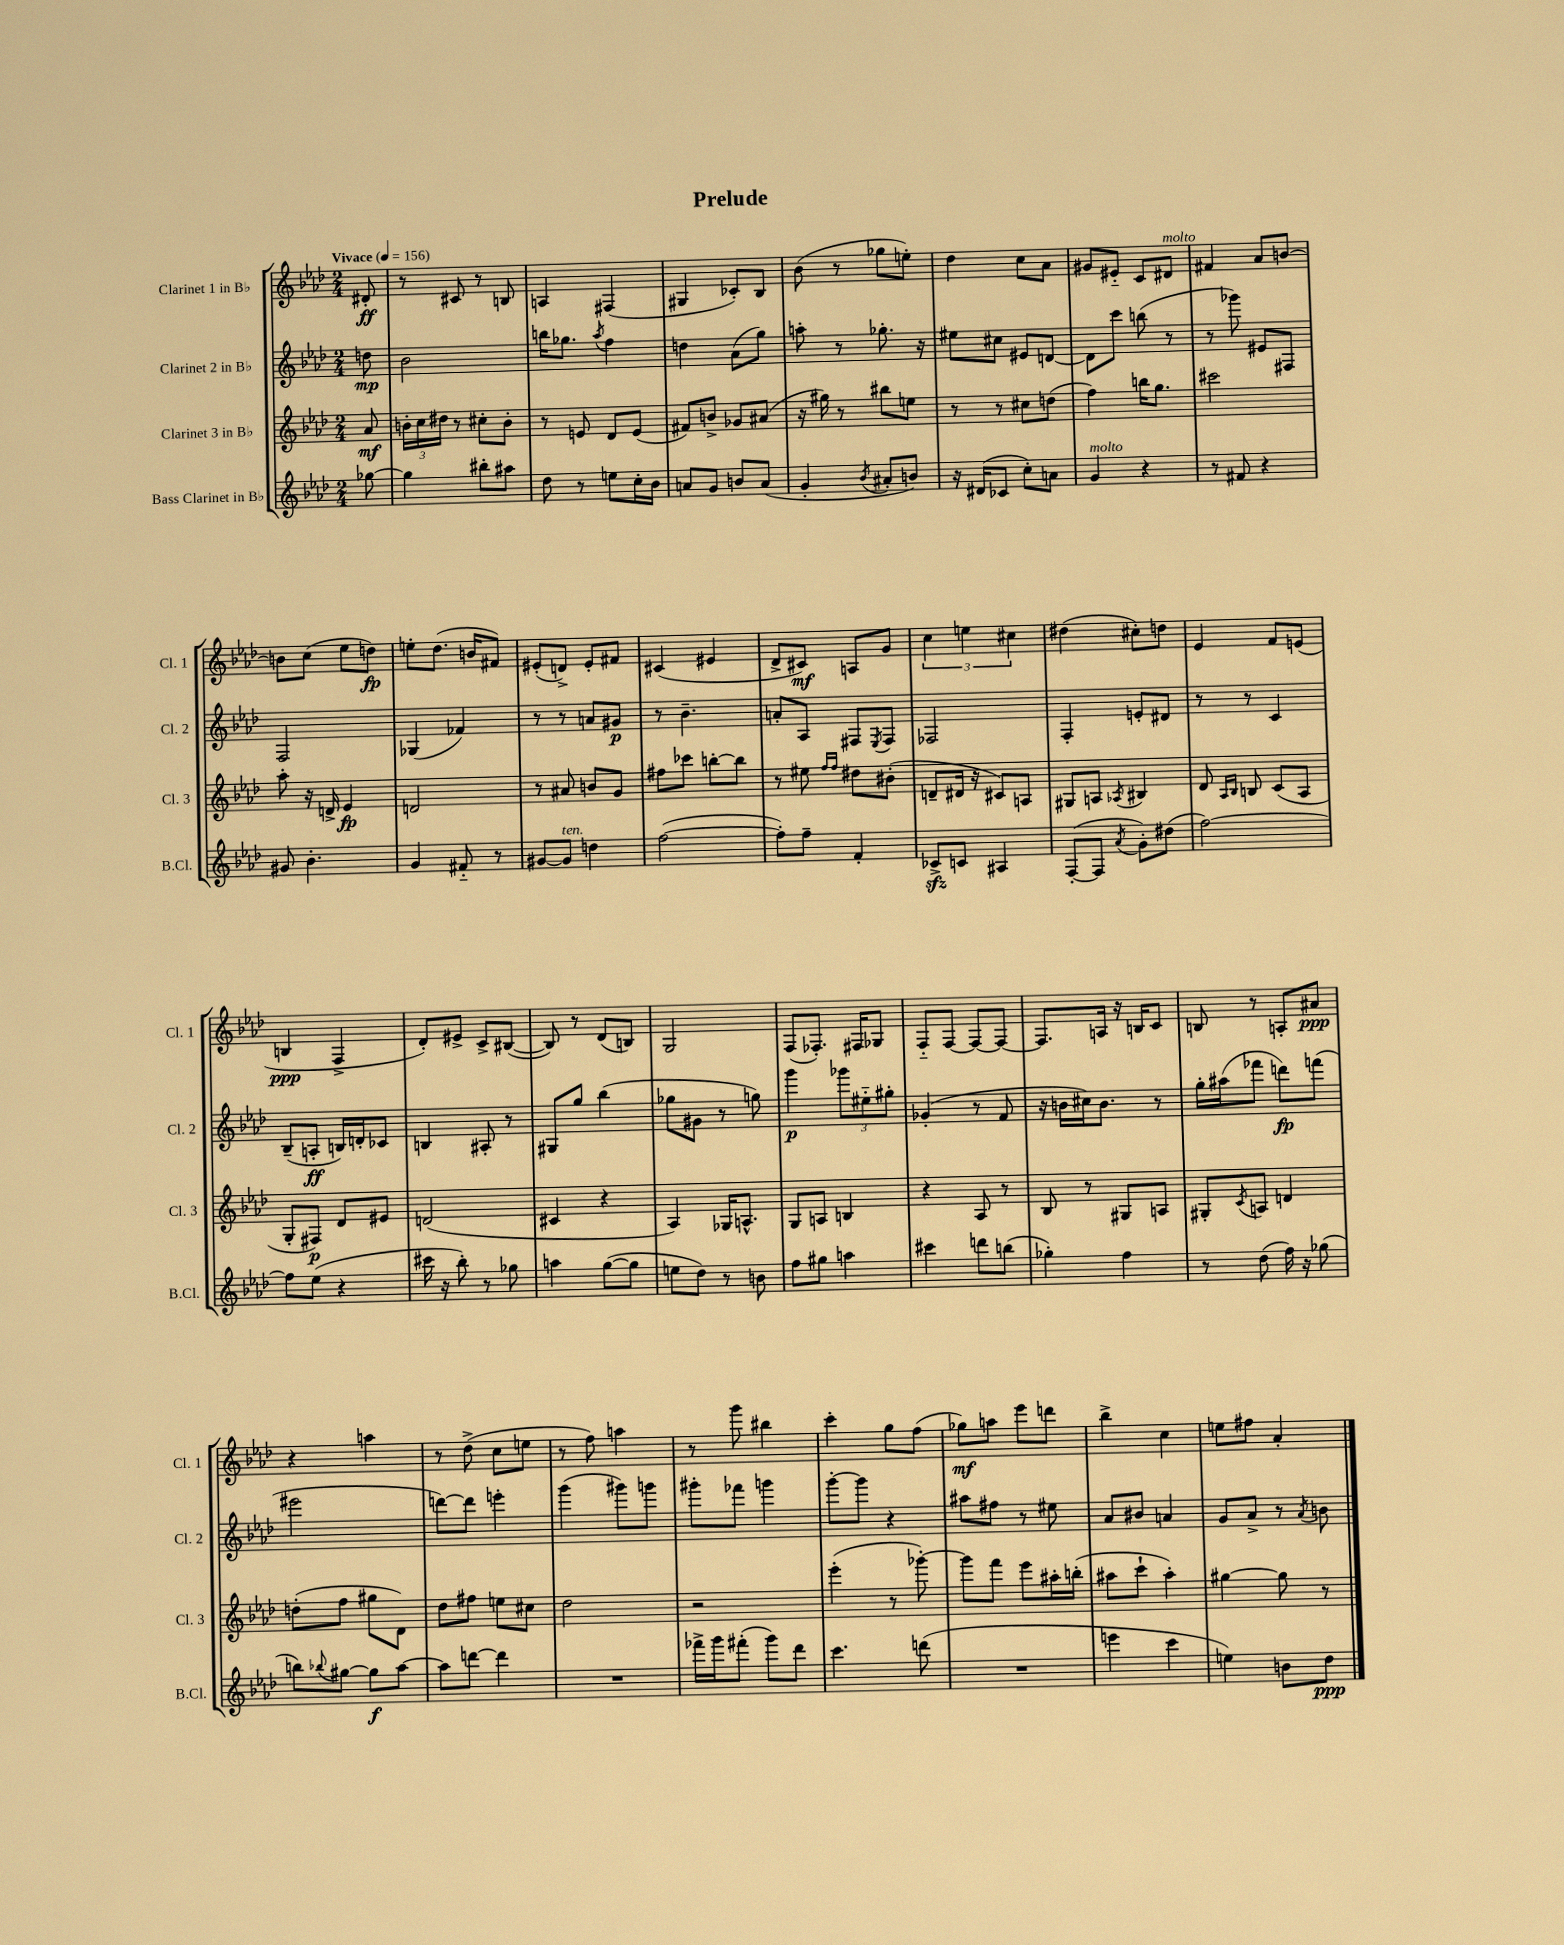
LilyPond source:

\header { title = "Prelude" }
<<
\new StaffGroup <<
\new Staff = "s0" \with { instrumentName = "Clarinet 1 in Bb" shortInstrumentName = "Cl. 1" } {
    \clef treble \key aes \major \numericTimeSignature \time 2/4 \partial 8 \tempo "Vivace" 4 = 156
    dis'8-.\ff |
    r8 cis'8 r8 b8 |
    a4 fis4( |
    gis4 ces'8-.) bes8 |
    bes'8( r8 ges''8 e''8-.) |
    des''4 c''8 aes'8 |
    gis'8 eis'8-_ c'8 dis'8^\markup { \italic "molto" } |
    fis'4 aes'8 b'8~ |
    b'8 c''8( ees''8 d''8\fp) |
    e''8-. des''8.( b'16 fis'8) |
    eis'8-.( d'8->) eis'8-. fis'8 |
    cis'4( eis'4 |
    des'8-> cis'8\mf) a8 g'8 |
    \tuplet 3/2 { c''4 e''4 cis''4 } |
    dis''4( cis''8-.) d''8 |
    ees'4 f'8 e'8( |
    b4\ppp f4-> |
    des'8-.) eis'8-> c'8-> bis8~( |
    bis8) r8 des'8( b8) |
    g2 |
    f8( fes8.-.) fis16 ges8 |
    f8-_ f8~ f8~ f8~ |
    f8. a16 r16 b16 c'8 |
    b8 r8 a8-. ais'8\ppp |
    r4 a''4 |
    r8 des''8->( c''8 e''8 |
    r8 f''8) a''4 |
    r8 g'''8 bis''4 |
    c'''4-. g''8 f''8( |
    ges''8\mf) a''8 ees'''8 d'''8 |
    bes''4-> c''4 |
    e''8 fis''8 aes'4-. \bar "|." |
}
\new Staff = "s1" \with { instrumentName = "Clarinet 2 in Bb" shortInstrumentName = "Cl. 2" } {
    \clef treble \key aes \major \numericTimeSignature \time 2/4 \partial 8
    d''8\mp |
    bes'2 |
    b''16 ges''8. \acciaccatura { aes''8 } f''4 |
    d''4 aes'8( g''8) |
    a''8-. r8 ges''8.-. r16 |
    eis''8 cis''8 eis'8 d'8~ |
    d'8 c'''8 b''8( r8 |
    r8 ges'''8) eis'8 fis8 |
    f2 |
    ges4( fes'4) |
    r8 r8 a'8 gis'8\p |
    r8 bes'4.-- |
    a'8-. aes8 fis8 \acciaccatura { ees8 } fis8 |
    fes2 |
    f4-. e'8-. dis'8 |
    r8 r8 c'4 |
    bes8--( a8-.\ff b16) d'16-. ces'8 |
    b4 ais8-. r8 |
    gis8 g''8 bes''4( |
    ges''8 gis'8 r8 g''8) |
    g'''4\p \tuplet 3/2 { ges'''8 eis''8-_ gis''8-. } |
    ges'4-.( r8 f'8 |
    r16 b'16 cis''16) b'8. r8 |
    g''16-. ais''16( fes'''8 d'''8\fp) f'''8( |
    eis'''2 |
    d'''8~) d'''8 e'''4-. |
    g'''4( gis'''8) g'''8 |
    gis'''8-. fes'''8 g'''4 |
    g'''8~-. g'''8 r4 |
    ais''8 fis''8 r8 eis''8 |
    aes'8 bis'8 a'4 |
    g'8 aes'8-> r8 \acciaccatura { aes'8 } b'8 \bar "|." |
}
\new Staff = "s2" \with { instrumentName = "Clarinet 3 in Bb" shortInstrumentName = "Cl. 3" } {
    \clef treble \key aes \major \numericTimeSignature \time 2/4 \partial 8
    aes'8\mf |
    \tuplet 3/2 { b'16-. c''16 dis''16 } r8 cis''8-. b'8-. |
    r8 e'8 des'8 e'8( |
    fis'8) b'8-> ges'8 ais'8( |
    r16 gis''16) r8 bis''8 e''8 |
    r8 r8 cis''8 d''8( |
    f''4) b''16 g''8. |
    cis'''2 |
    aes''8-. r16 d'16-> ees'4\fp |
    d'2 |
    r8 ais'8 b'8 g'8 |
    fis''8 ces'''8 b''8~-. b''8 |
    r8 eis''8 \grace { f''16 f''16 } dis''8 bis'8-.( |
    d'8-- dis'16 r16 cis'8) a8 |
    gis8 a8 \acciaccatura { aes8 } bis4 |
    des'8 \grace { aes16 bes16 } b8 c'8( aes8 |
    g8-. fis8\p) des'8 eis'8 |
    d'2( |
    cis'4 r4 |
    aes4) ges16 a8.-^ |
    g8 a8 b4 |
    r4 aes8 r8 |
    bes8 r8 gis8 a8 |
    gis8-. \acciaccatura { c'8 } a8 d'4 |
    d''8-.( f''8 gis''8 des'8) |
    des''8 fis''8 e''8 cis''8 |
    des''2 |
    r2 |
    ees'''4-.( r8 ges'''8~-.) |
    ges'''8 f'''8 ees'''8 ais''16-. b''16-.( |
    ais''8 c'''8-! ais''4-.) |
    gis''4~ gis''8 r8 \bar "|." |
}
\new Staff = "s3" \with { instrumentName = "Bass Clarinet in Bb" shortInstrumentName = "B.Cl." } {
    \clef treble \key aes \major \numericTimeSignature \time 2/4 \partial 8
    ges''8~ |
    ges''4 bis''8-. ais''8 |
    des''8 r8 e''8 c''16-. bes'16 |
    a'8 g'8 b'8 a'8( |
    g'4-. \acciaccatura { bes'8 } ais'8-. b'8) |
    r16 dis'16( ces'8 c''8-.) a'8 |
    g'4^\markup { \italic "molto" } r4 |
    r8 fis'8 r4 |
    gis'8 bes'4.-. |
    g'4 fis'8-_ r8 |
    gis'8~ gis'8^\markup { \italic "ten." } d''4 |
    f''2~( |
    f''8-.) f''8-- f'4-. |
    ces'8->\sfz c'8 ais4 |
    f8~-.( f8 \acciaccatura { aes'8 } g'8-.) dis''8( |
    f''2~) |
    f''8 ees''8( r4 |
    cis'''16 r16 bes''8-.) r8 ges''8 |
    a''4 g''8~( g''8 |
    e''8 des''8) r8 b'8 |
    f''8 gis''8 a''4 |
    cis'''4 d'''8 b''8( |
    ges''4-.) f''4 |
    r8 des''8( f''16) r16 ges''8( |
    b''8) \appoggiatura { bes''8 } gis''8~ gis''8\f aes''8~ |
    aes''8 d'''8~ d'''4 |
    R2 |
    fes'''16-> g'''16 fis'''8-.( g'''8) des'''8 |
    c'''4. d'''8( |
    R2 |
    e'''4 c'''4 |
    e''4) b'8 des''8\ppp \bar "|." |
}
>>
>>
\layout { \context { \Score \remove "Bar_number_engraver" } }
